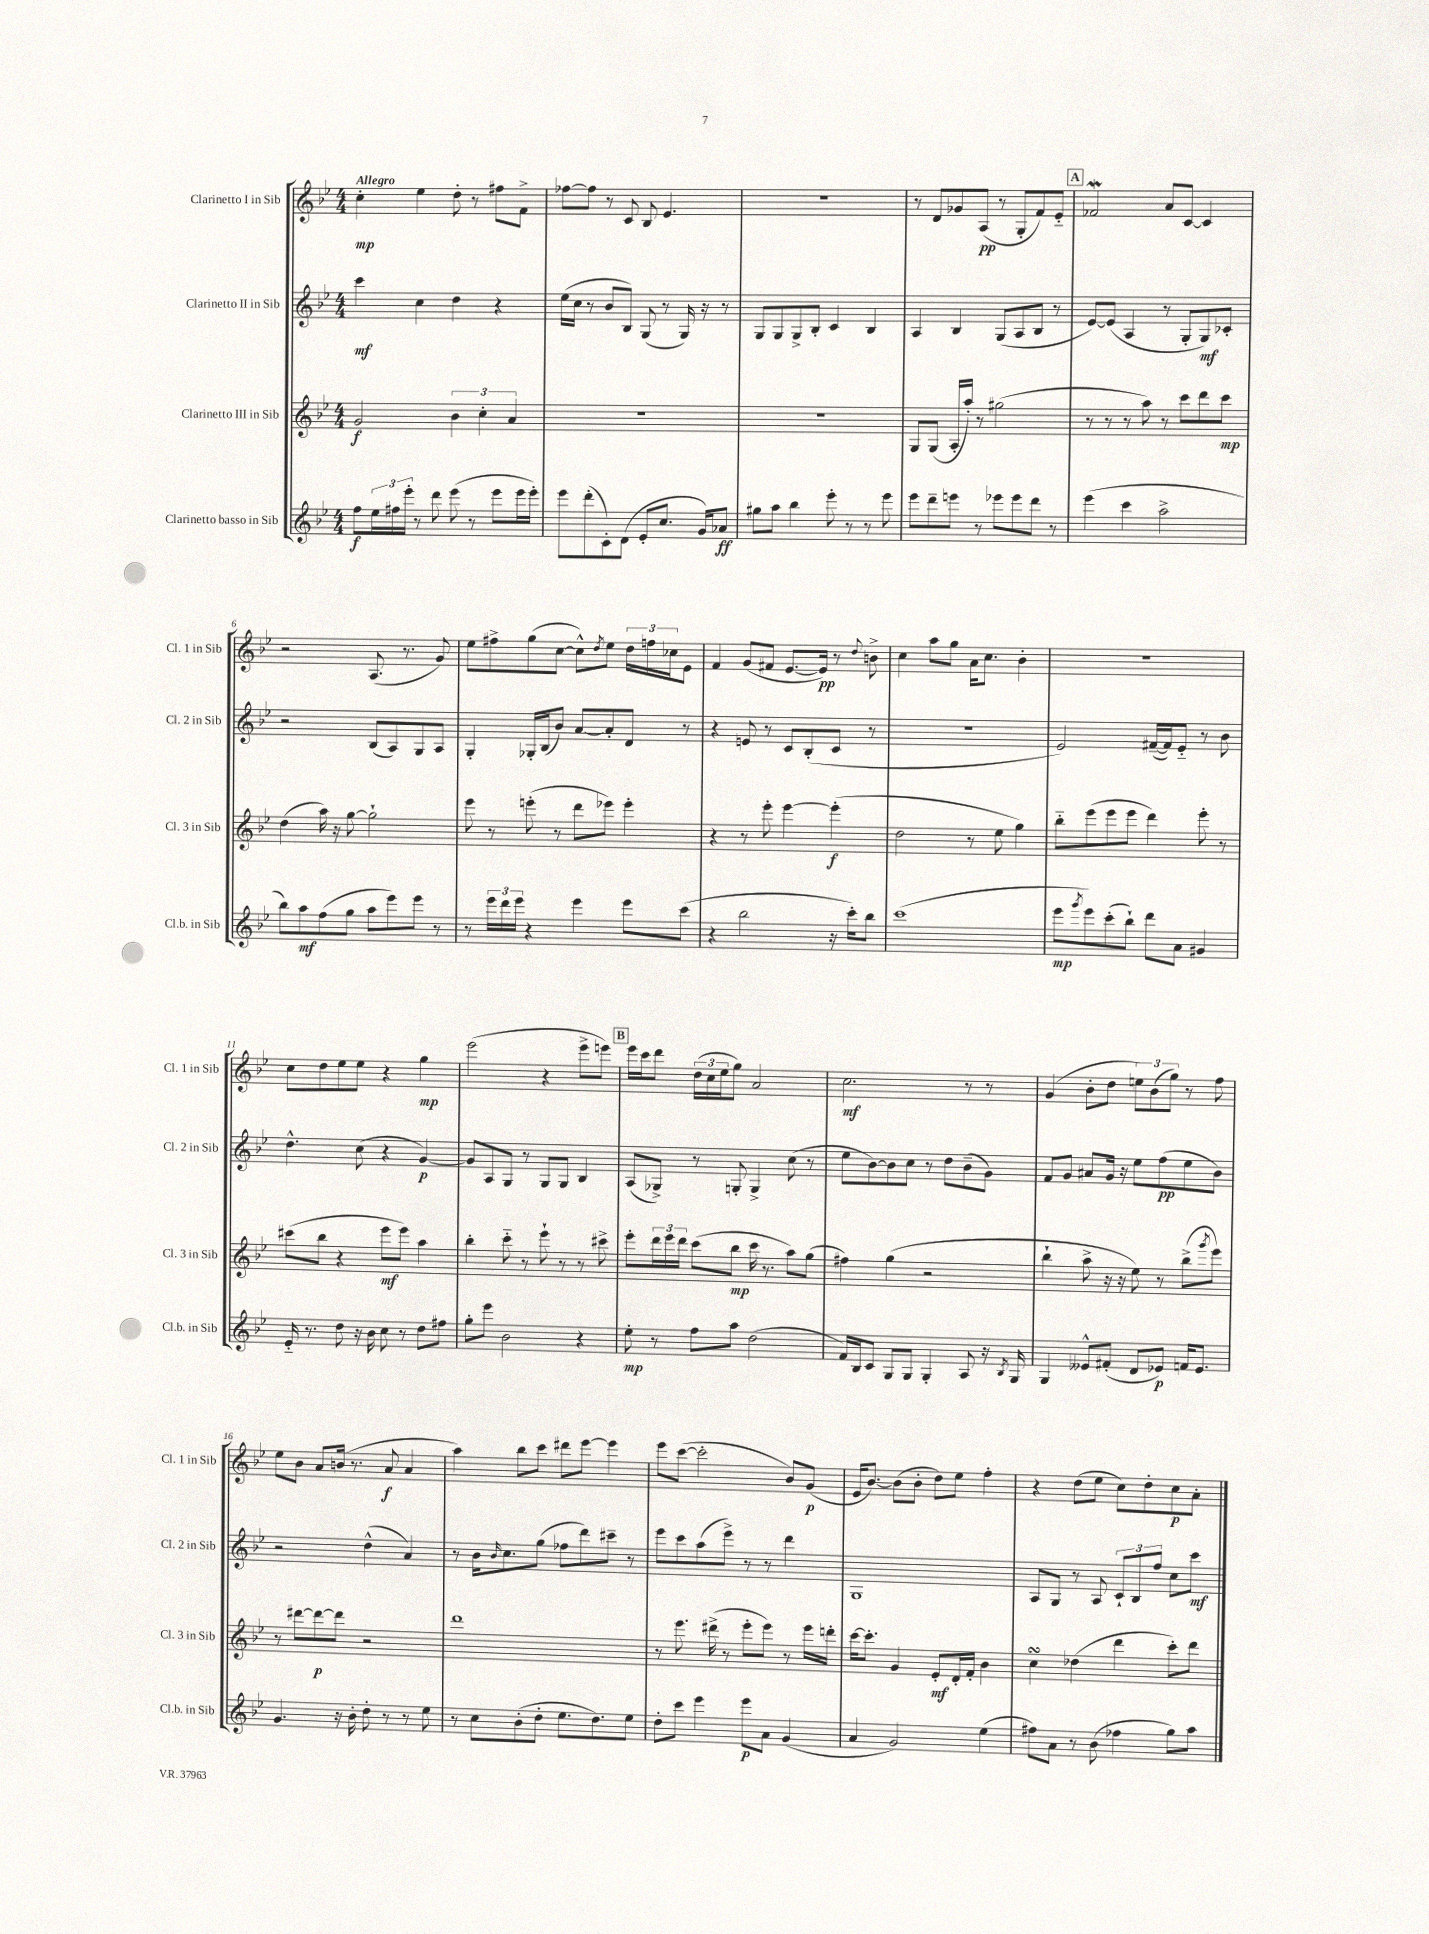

**kern	**kern	**kern	**kern
*staff4	*staff3	*staff2	*staff1
*clefG2	*clefG2	*clefG2	*clefG2
*k[b-e-]	*k[b-e-]	*k[b-e-]	*k[b-e-]
*M4/4	*M4/4	*M4/4	*M4/4
8ff\L	2g/	4ccc\	4cc'\
24ee-\L	.	.	.
24ff#\	.	.	.
24eee-'\JJ	.	.	.
8r	.	4cc\	4ee-\
8ddd\	.	.	.
(8eee-\	6b-\	4dd\	8dd'\
8r	.	.	8r
.	6cc'\	.	.
8eee-\L	.	4r	8ff#\L
.	6a/	.	.
16eee-\L	.	.	8f^\J
16eee-'\JJ)	.	.	.
=	=	=	=
8eee-\L	1r	(16ee-\LL	[8ff-\L
.	.	16cc\JJ	.
(8ddd'\	.	8r	8ff-\]J
8c'\)	.	8b-/L	8r
(8d\J	.	8B-/J)	8c/
8e-'/L	.	(8G/	8B-/
8.cc/J	.	8r	4.e-/
.	.	16G/)	.
16g/LK)	.	16r	.
8a-/J	.	8r	.
=	=	=	=
8gg#\L	1r	8G/L	1r
8aa\J	.	8G/	.
4bb-\	.	8G^/	.
.	.	8B-'/J	.
8eee-'\	.	4c/	.
8r	.	.	.
8r	.	4B-/	.
8eee-\	.	.	.
=	=	=	=
8eee-\L	8G/L	4A/	8r
8ddd~\	(8G/J	.	8d/L
8eee\J	16A'/LL	4B-/	8g-/
.	16aa'/JJ)	.	.
8r	8r	.	(8A/J
8eee-\L	(2gg#\	(8G/L	8r
8eee-\	.	8A/	8G'/L
8ddd\J	.	8B-/J	8f/)
8r	.	8r	8e-'~/J
=	=	=	=
(4eee-\	8r	[8e-/L)	2f-/
.	8r	(8e-/]J	.
4ccc\	8r	4A/	.
.	8aa\)	.	.
2aa^\	8r	8r	8a/L
.	8ccc\L	8G'/L	[8c/J
.	8ddd\	8G/)	4c/]
.	8ccc\J	8c-'/J	.
=	=	=	=
8bb-\L)	(4dd\	2r	2r
8aa\	.	.	.
(8ff\	16aa\)	.	.
.	16r	.	.
8gg\J	[8gg\	.	.
8aa\L	2gg`\]	(8B-/L	(8.A/
8eee-\)	.	8A/)	.
.	.	.	8.r
8eee-\J	.	8G/	.
8r	.	8A/J	8g/)
=	=	=	=
8r	8eee-\	4G'/	8ee-\L
24eee-\LL	8r	.	8ff#^\
24ddd\	.	.	.
24eee-\JJ	.	.	.
4r	(8eee'\	16G-'/LL	(8gg\
.	.	(16B-/J	.
.	8r	8b-/J)	[8cc\J
4eee-\	8ddd\L	[8a/L	8cc^^\]L)
.	.	.	8qdd/
.	8eee-\J)	8a'/]	8ee-\J
8eee-\L	4eee-'\	8d/J	24dd\LL
.	.	.	24ff\
.	.	.	24cc-\J
(8ccc\J	.	8r	8e-\J
=	=	=	=
4r	4r	4r	4f/
2bb-\	8r	8e/	(8g/L
.	8eee-'\	8r	8f#/J
.	[4eee-\	8c/L	[8.e-/L
.	.	(8B-'/	.
.	.	.	16e-/]Jk)
16r	(4eee-'\]	8c/J	8r
16ccc'\LK)	.	.	.
.	.	.	8qqdd/
8bb-\J	.	8r	8b^\
=	=	=	=
(1ccc	2dd\	1r	4cc\
.	.	.	8aa\L
.	.	.	8gg\J
.	8r	.	16a\LK
.	.	.	8.cc\J
.	8ee-\	.	.
.	4gg\)	.	4b-'\
=	=	=	=
8eee-\L	8bb-'~\L	2e-/)	1r
8qggg/	.	.	.
8eee-\)	(8eee-\	.	.
(8ccc'\	8eee-\	.	.
8bb-`\J)	8eee-\J	.	.
8ddd\L	4ddd\)	([16f#~/LL	.
.	.	16f#/]J)	.
8a\J	.	8e-'~/J	.
4g#/	8eee-'\	8r	.
.	8r	8b-\	.
=	=	=	=
16e-'~/	(8ccc#\L	4.dd^^\	8cc\L
8.r	.	.	.
.	8bb-\J	.	8dd\
8dd\	4r	.	8ee-\
16r	.	(8cc\	8ee-\J
16b-\	.	.	.
8cc\	8eee-\L	4r	4r
8r	8eee-\J)	.	.
8dd\L	4aa\	[4g/)	4gg\
8ff#\J	.	.	.
=	=	=	=
8gg'\L	4bb-'\	8g/]L	(2eee-\
8eee-\J	.	8A/	.
2b-\	8ccc'~\	8G/J	.
.	8r	8r	.
.	8eee-`\	8G/L	4r
.	8r	8G/J	.
4r	8r	4B-/	8eee-^\L
.	8ccc#^\	.	8eee\J)
=	=	=	=
8ee-'\	8eee-'\L	(8A/L	16eee-\LL
.	.	.	16ccc\J
8r	24ddd\L	8G-^/J)	8ddd\J
.	24eee-\	.	.
.	24ddd\JJ	.	.
8ff\L	(8ccc\L	8r	(24dd\LL
.	.	.	24cc\
.	.	.	24ee-\J
8aa\J	8bb-\J	8G'/	8gg\J)
(2dd\	16ccc\	4G^/	2a/
.	8.r	.	.
.	8aa\L)	(8cc\	.
.	(8gg\J	8r	.
=	=	=	=
16f/LL)	4ff#\)	8ee-\L	2.cc\
16B-/J	.	.	.
8c/J	.	[8b-\)	.
8G/L	(4gg\	8b-\]	.
8G/J	.	8cc\J	.
4G'/	2r	8r	.
.	.	8dd\L	.
8A/	.	(8b-~\	8r
16r	.	8g\J)	8r
8qB-/	.	.	.
16G/	.	.	.
=	=	=	=
4G/	4bb-`\	8f/L	(4g/
.	.	8g/J	.
8e--^^/L	8aa^\	8a#/L	8b-'\L
(8f#'/J	16r	16g/Jk	8dd\J
.	16r	16r	.
8d/L	8ee-\)	8ee-\L	12ee\L)
.	.	.	(12b-\
8e-/J)	8r	(8ff\	.
.	.	.	12gg\J)
16f/LK	(8bb-^\L	8ee-\	8r
8.e-/J	.	.	.
.	8qggg/	.	.
.	8eee-\J)	8b-\J)	8ff\
=	=	=	=
4.g/	8r	2r	8ee-\L
.	[8ddd#\L	.	8b-\J
.	8ddd#\_	.	8a/L
16r	8ddd#\]J	.	(16b/Jk
16b-'\	.	.	8.r
8dd'\	2r	(4dd^^\	.
8r	.	.	8a/
8r	.	4a/)	4a/
8ee-\	.	.	.
=	=	=	=
8r	1ddd	8r	4aa\)
8cc\L	.	16b-\LK	.
.	.	16qqb-/	.
.	.	8.cc\	.
(8b-'\	.	.	8bb-\L
8dd'\J	.	(8gg\J	8ccc\J
8.ee-\L	.	8ff-\L	8ddd#\L
.	.	8ddd\)	[8eee-\J
8.dd\)	.	.	.
.	.	8ccc#~\J	4eee-\]
8ee-\J	.	8r	.
=	=	=	=
8dd'\L	8r	8eee-\L	8eee-\L
8ccc\J	8.eee-\	8ccc\	([8ccc\J
4eee-\	.	(8aa\	2ccc'\]
.	(16ddd#^\	.	.
.	8r	8eee-^\J)	.
8eee-\L	8eee-'\L	8r	.
8a\J	8eee-\J)	8r	.
(4g/	8r	4ddd\	8b-/L)
.	16eee-\LL	.	(8g/J
.	16ddd'\JJ	.	.
=	=	=	=
4a/	[16ccc\LK	1G	16e-/LK
.	8.ccc'\]J	.	[8.b-/J)
2g/)	4g/	.	(8b-\]L
.	.	.	8b-'\J
.	8e-'/L	.	8dd\L)
.	16d'/L	.	8ee-\J
.	16f'/JJ	.	.
(4ee-\	4b-\	.	4ff'\
=	=	=	=
8ff#\L)	4cc\	8A/L	4r
8a\J	.	8G/J	.
8r	(4dd-\	8r	(8dd\L
(8b-\	.	8A/	8ee-\J
4ff-\	4ddd\	12c`/L	8cc\L)
.	.	12B-/	.
.	.	.	8dd'\
.	.	12ff/J	.
8gg\L)	8ccc'\L)	8cc\L	8cc\
8aa\J	8ddd\J	8ccc\J	8a'\J
==	==	==	==
*-	*-	*-	*-
